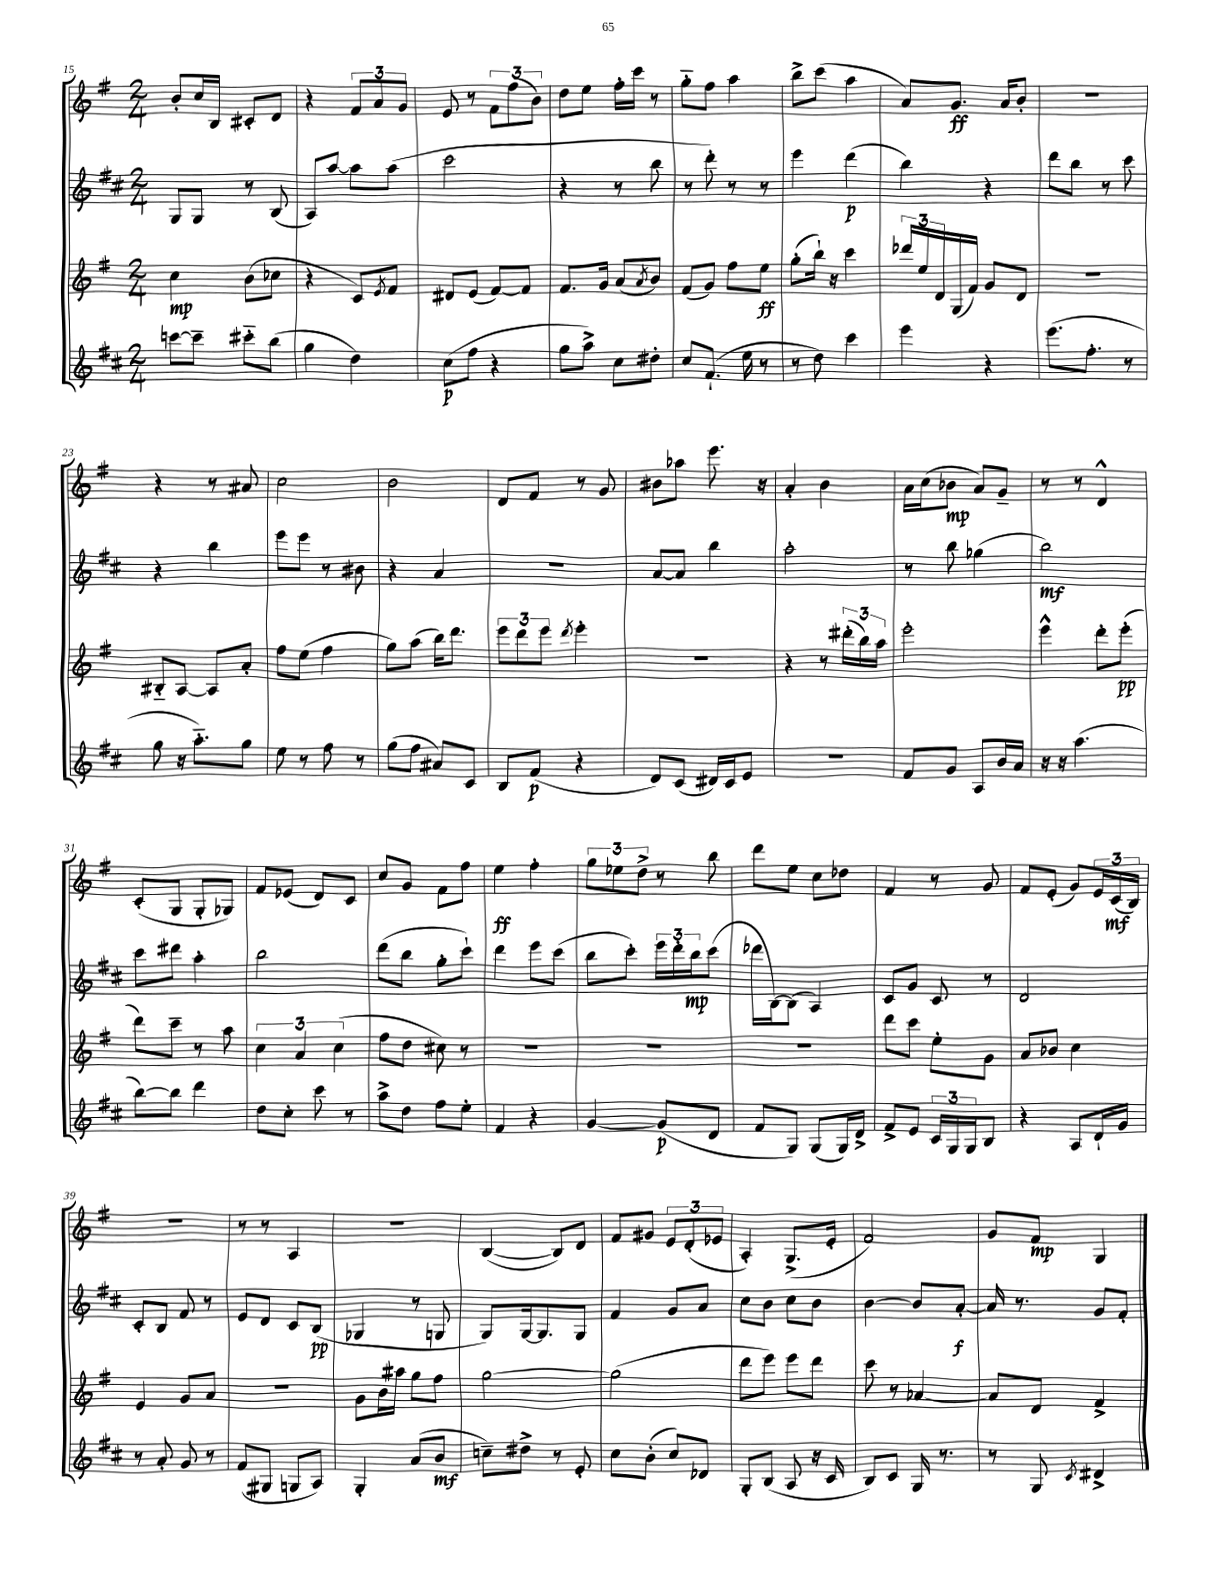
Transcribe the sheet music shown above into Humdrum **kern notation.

**kern	**kern	**kern	**kern
*staff4	*staff3	*staff2	*staff1
*clefG2	*clefG2	*clefG2	*clefG2
*k[f#c#]	*k[f#]	*k[f#c#]	*k[f#]
*M2/4	*M2/4	*M2/4	*M2/4
[8ccc	4cc	8G	8b'
8ccc~]	.	8G	16cc
.	.	.	16B
8ccc#'~	(8b	8r	8c#'
(8bb	8cc-	(8B	8d
=	=	=	=
4gg	4r	8A)	4r
.	.	[8aa	.
4dd)	8c)	8aa]	12f#
.	.	.	12a
.	8qe	.	.
.	8f#	(8aa	.
.	.	.	12g
=	=	=	=
(8cc#	8d#	2ccc#	8e
8ff#	(8e	.	8r
4r	[8f#)	.	12f#
.	.	.	(12ff#
.	8f#]	.	.
.	.	.	12b)
=	=	=	=
8gg	8.f#	4r	8dd
8aa^)	.	.	8ee
.	16g	.	.
8cc#	(8a	8r	16ff#'
.	.	.	16ccc
.	8qa	.	.
8dd#'	8b)	8bb	8r
=	=	=	=
8cc#	(8f#	8r	8gg'~
(8.f#`	8g)	8ddd')	8ff#
.	8ff#	8r	4aa
16ee	.	.	.
8r	8ee	8r	.
=	=	=	=
8r	(8gg'	4eee	8bb^
8dd)	16bb`)	.	(8ccc
.	16r	.	.
4ccc#	4ccc	(4ddd	4aa
=	=	=	=
4eee	24ddd-	4bb)	8a)
.	24ee	.	.
.	24d	.	.
.	(16G	.	8.g
.	16f#)	.	.
4r	8g	4r	.
.	.	.	16a
.	8d	.	8b'
=	=	=	=
(8.eee	2r	8ddd	2r
.	.	8bb	.
8.ff#'	.	.	.
.	.	8r	.
8r	.	8ccc#	.
=	=	=	=
8gg	8B#'~	4r	4r
16r	[8A	.	.
8.aa'~)	.	.	.
.	8A]	4bb	8r
8gg	8a'	.	8a#
=	=	=	=
8ee	8ff#	8eee	2cc
8r	(8ee	8eee	.
8ff#	4ff#	8r	.
8r	.	8b#	.
=	=	=	=
(8gg	8gg)	4r	2b
8ff#	(8aa	.	.
8a#)	16bb)	4a	.
.	8.ddd	.	.
8c#	.	.	.
=	=	=	=
8B	12eee	2r	8d
.	12ddd	.	.
(8f#	.	.	8f#
.	12eee	.	.
.	8qddd	.	.
4r	4eee'	.	8r
.	.	.	8g
=	=	=	=
8d)	2r	[8a	8b#
(8c#	.	8a]	8aa-
16d#)	.	4bb	8.eee
16c#	.	.	.
8e	.	.	.
.	.	.	16r
=	=	=	=
2r	4r	2aa'	4a'
.	8r	.	4b
.	(24ddd#'	.	.
.	24bb)	.	.
.	24aa	.	.
=	=	=	=
8f#	2eee'	8r	16a
.	.	.	(16cc
8g	.	8bb	8b-
8A	.	(4gg-	8a)
16b	.	.	8g~
16a	.	.	.
=	=	=	=
16r	4eee^^	2bb)	8r
16r	.	.	.
(4.aa	.	.	8r
.	8ddd'	.	4d^^
.	(8eee'	.	.
=	=	=	=
[8bb)	8ddd)	8ccc#	(8c'
8bb]	8ccc~	8ddd#	8G
4ddd	8r	4aa'	8G'
.	8aa	.	8G-)
=	=	=	=
8dd	6cc	2bb	8f#
8cc#'	.	.	(8e-
.	6a	.	.
8ccc#	.	.	8d)
.	(6cc	.	.
8r	.	.	8c
=	=	=	=
8aa^	8ff#	(8ddd	8cc
8dd	8dd	8bb	8g
8ff#	8cc#)	8gg'	8f#
8ee'	8r	8ccc#`)	8ff#
=	=	=	=
4f#	2r	4ddd	4ee
4r	.	8eee	4ff#'
.	.	(8ccc#	.
=	=	=	=
[4g	2r	8bb	12gg
.	.	.	12ee-
.	.	8ccc#')	.
.	.	.	12dd^
(8g]	.	24eee	8r
.	.	24ddd'	.
.	.	24bb	.
8d	.	(8ccc#	8bb
=	=	=	=
8f#	2r	16ddd-	8ddd
.	.	[16B)	.
8G)	.	(8B]	8ee
(8G	.	4A)	8cc
16G)	.	.	8dd-
16d^	.	.	.
=	=	=	=
8f#^	8ddd	8c#	4f#
8e	8ccc	8g	.
24c#	8ee'	8c#	8r
24G	.	.	.
24G	.	.	.
8B	8g	8r	8g
=	=	=	=
4r	8a	2d	8f#
.	8b-	.	(8e'
8A	4cc	.	8g)
16d`	.	.	24e
.	.	.	(24c
16g	.	.	.
.	.	.	24B)
=	=	=	=
8r	4e	8c#'	2r
8a'	.	8B	.
8g	8g	8f#	.
8r	8a	8r	.
=	=	=	=
(8f#	2r	8e	8r
8G#	.	8d	8r
8G	.	8c#	4A
8A)	.	(8B	.
=	=	=	=
4G'	8g	4G-	2r
.	16b	.	.
.	16aa#	.	.
(8a	8gg	8r	.
8b	8ff#	8G	.
=	=	=	=
8cc~)	[2gg	8G)	([4B
8dd#^	.	[16G	.
.	.	8.G]	.
8r	.	.	8B])
8e'	.	8G	8d
=	=	=	=
8cc#	(2gg]	4f#	8f#
(8b'	.	.	8g#
8cc#)	.	8g	12e
.	.	.	(12d'
8d-	.	8a	.
.	.	.	12e-
=	=	=	=
8G'	8ddd	8cc#	4A')
(8B	8eee)	8b	.
8A	8eee	8cc#	(8.G^
16r	8ddd	8b	.
16c#	.	.	16e'
=	=	=	=
8B)	8ccc	[4b	2f#)
8c#	8r	.	.
16G	[4a-	8b]	.
8.r	.	.	.
.	.	[8a'	.
=	=	=	=
8r	8a-]	16a]	8g
.	.	8.r	.
8G	8d	.	8f#
8qc#	.	.	.
4d#^	4f#^	8g	4G
.	.	8f#'	.
==	==	==	==
*-	*-	*-	*-
